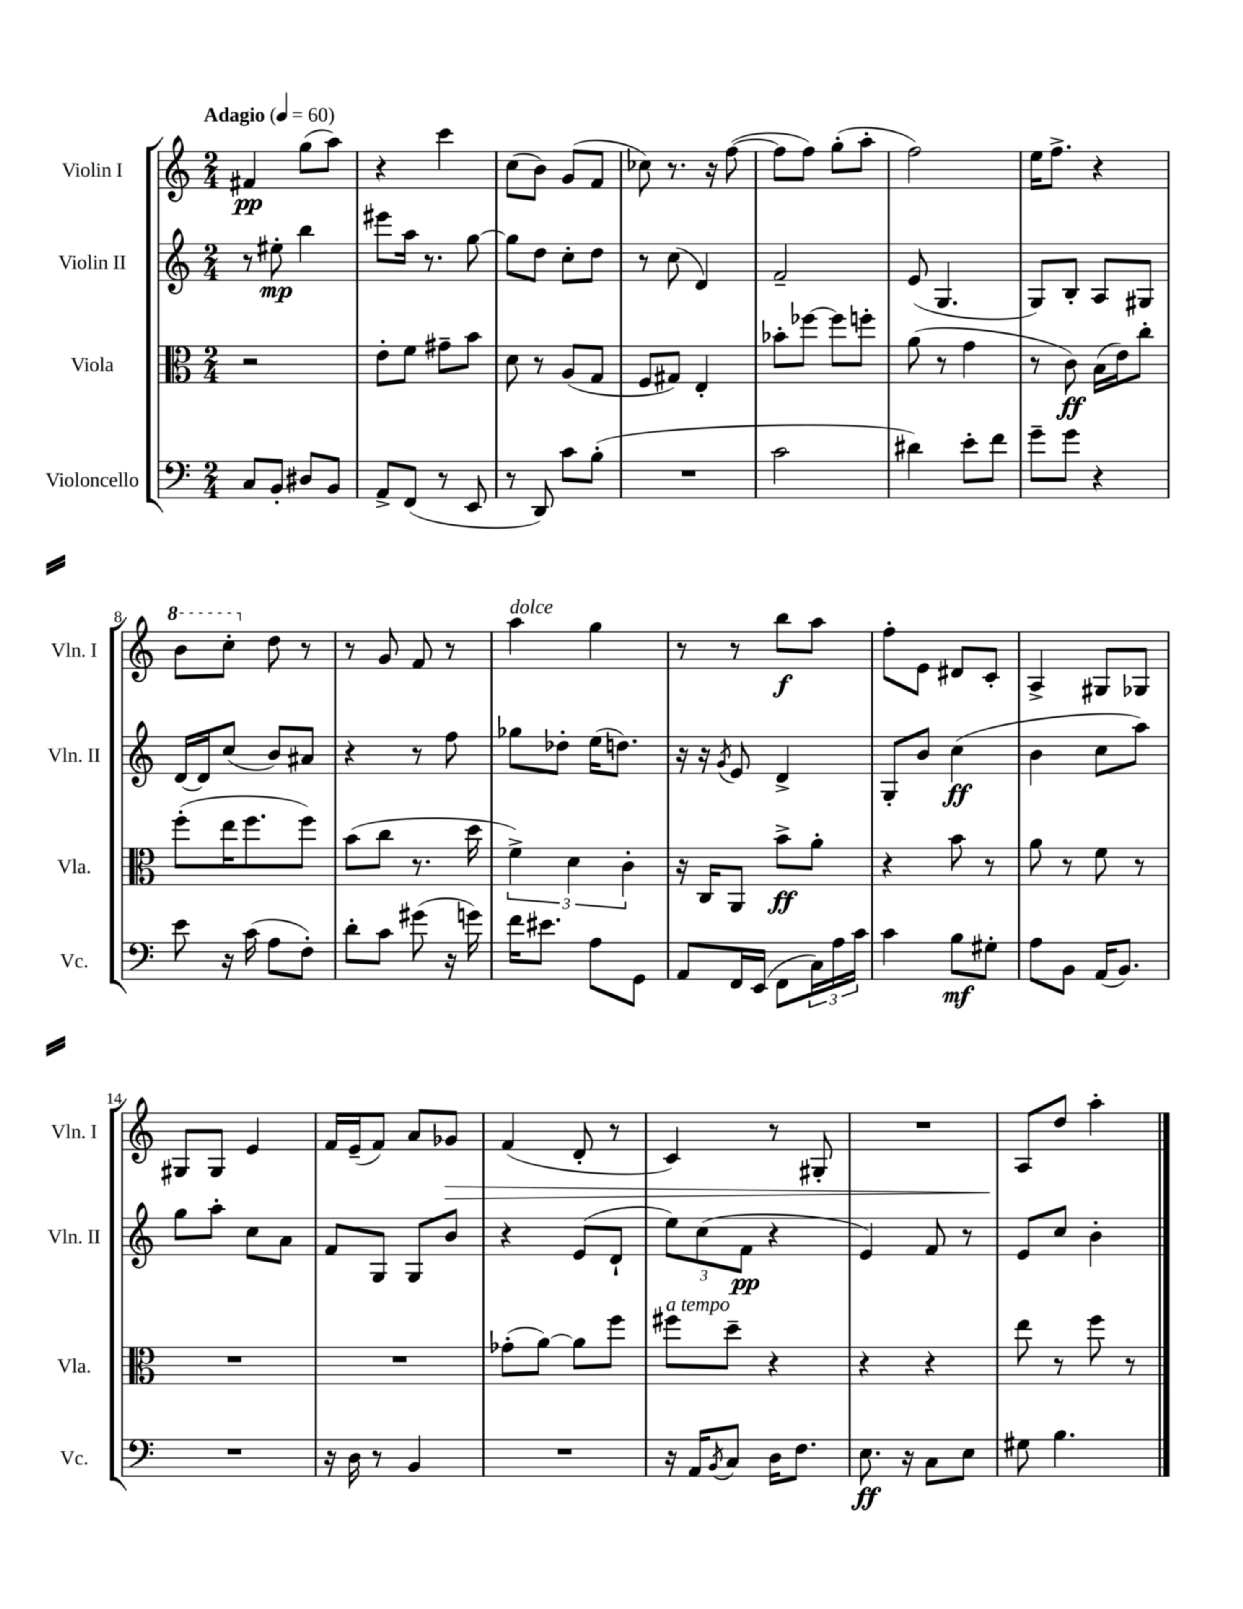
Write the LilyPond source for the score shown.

<<
\new StaffGroup <<
\new Staff = "s0" \with { instrumentName = "Violin I" shortInstrumentName = "Vln. I" } {
    \clef treble \key c \major \numericTimeSignature \time 2/4 \tempo "Adagio" 4 = 60
    fis'4\pp g''8( a''8) |
    r4 c'''4 |
    c''8( b'8) g'8( f'8 |
    ces''8) r8. r16 f''8~( |
    f''8 f''8) g''8-.( a''8-. |
    f''2) |
    e''16 f''8.-> r4 |
    \ottava #1 b''8 c'''8-. \ottava #0 d''8 r8 |
    r8 g'8 f'8 r8 |
    a''4^\markup { \italic "dolce" } g''4 |
    r8 r8 b''8\f a''8 |
    f''8-. e'8 dis'8 c'8-. |
    a4-> gis8 ges8 |
    gis8 gis8 e'4 |
    f'16 e'16--( f'8) a'8 ges'8\> |
    f'4( d'8-. r8 |
    c'4) r8 gis8-. |
    R2 |
    a8\! d''8 a''4-. \bar "|." |
}
\new Staff = "s1" \with { instrumentName = "Violin II" shortInstrumentName = "Vln. II" } {
    \clef treble \key c \major \numericTimeSignature \time 2/4
    r8 eis''8-.\mp b''4 |
    eis'''8 a''16 r8. g''8~ |
    g''8 d''8 c''8-. d''8 |
    r8 c''8( d'4) |
    f'2-- |
    e'8( g4. |
    g8) b8-. a8 gis8 |
    d'16~ d'16 c''8( b'8) ais'8 |
    r4 r8 f''8 |
    ges''8 des''8-. e''16( d''8.) |
    r16 r16 \acciaccatura { g'8 } e'8 d'4-> |
    g8-. b'8 c''4\ff( |
    b'4 c''8 a''8) |
    g''8 a''8-. c''8 a'8 |
    f'8 g8 g8 b'8 |
    r4 e'8( d'8-! |
    \tuplet 3/2 { e''8) c''8( f'8\pp } r4 |
    e'4) f'8 r8 |
    e'8 c''8 b'4-. \bar "|." |
}
\new Staff = "s2" \with { instrumentName = "Viola" shortInstrumentName = "Vla." } {
    \clef alto \key c \major \numericTimeSignature \time 2/4
    r2 |
    e'8-. f'8 gis'8-- b'8 |
    d'8 r8 a8( g8 |
    f8 gis8) e4-. |
    bes'8-. fes''8~ fes''8 f''8-. |
    a'8( r8 g'4 |
    r8 c'8\ff) b16( e'16) c''8-. |
    f''8-.( e''16 f''8. f''8) |
    b'8( c''8 r8. d''16 |
    \tuplet 3/2 { f'4->) d'4 c'4-. } |
    r16 c16 a,8 b'8->\ff a'8-. |
    r4 b'8 r8 |
    a'8 r8 f'8 r8 |
    R2 |
    R2 |
    ges'8-.( a'8~) a'8 f''8 |
    fis''8^\markup { \italic "a tempo" } d''8-- r4 |
    r4 r4 |
    e''8 r8 f''8 r8 \bar "|." |
}
\new Staff = "s3" \with { instrumentName = "Violoncello" shortInstrumentName = "Vc." } {
    \clef bass \key c \major \numericTimeSignature \time 2/4
    c8 b,8-. dis8 b,8 |
    a,8-> f,8( r8 e,8 |
    r8 d,8) c'8 b8-.( |
    R2 |
    c'2 |
    dis'4) e'8-. f'8 |
    g'8-- g'8 r4 |
    e'8 r16 c'16( a8 f8-.) |
    d'8-. c'8 gis'8( r16 g'16) |
    f'16 eis'8. a8 g,8 |
    a,8 f,16 e,16( f,8 \tuplet 3/2 { c16) a16 c'16 } |
    c'4 b8\mf gis8-. |
    a8 b,8 a,16( b,8.) |
    R2 |
    r16 d16 r8 b,4 |
    R2 |
    r16 a,16 \acciaccatura { b,8 } c8 d16 f8. |
    e8.\ff r16 c8 e8 |
    gis8 b4. \bar "|." |
}
>>
>>
